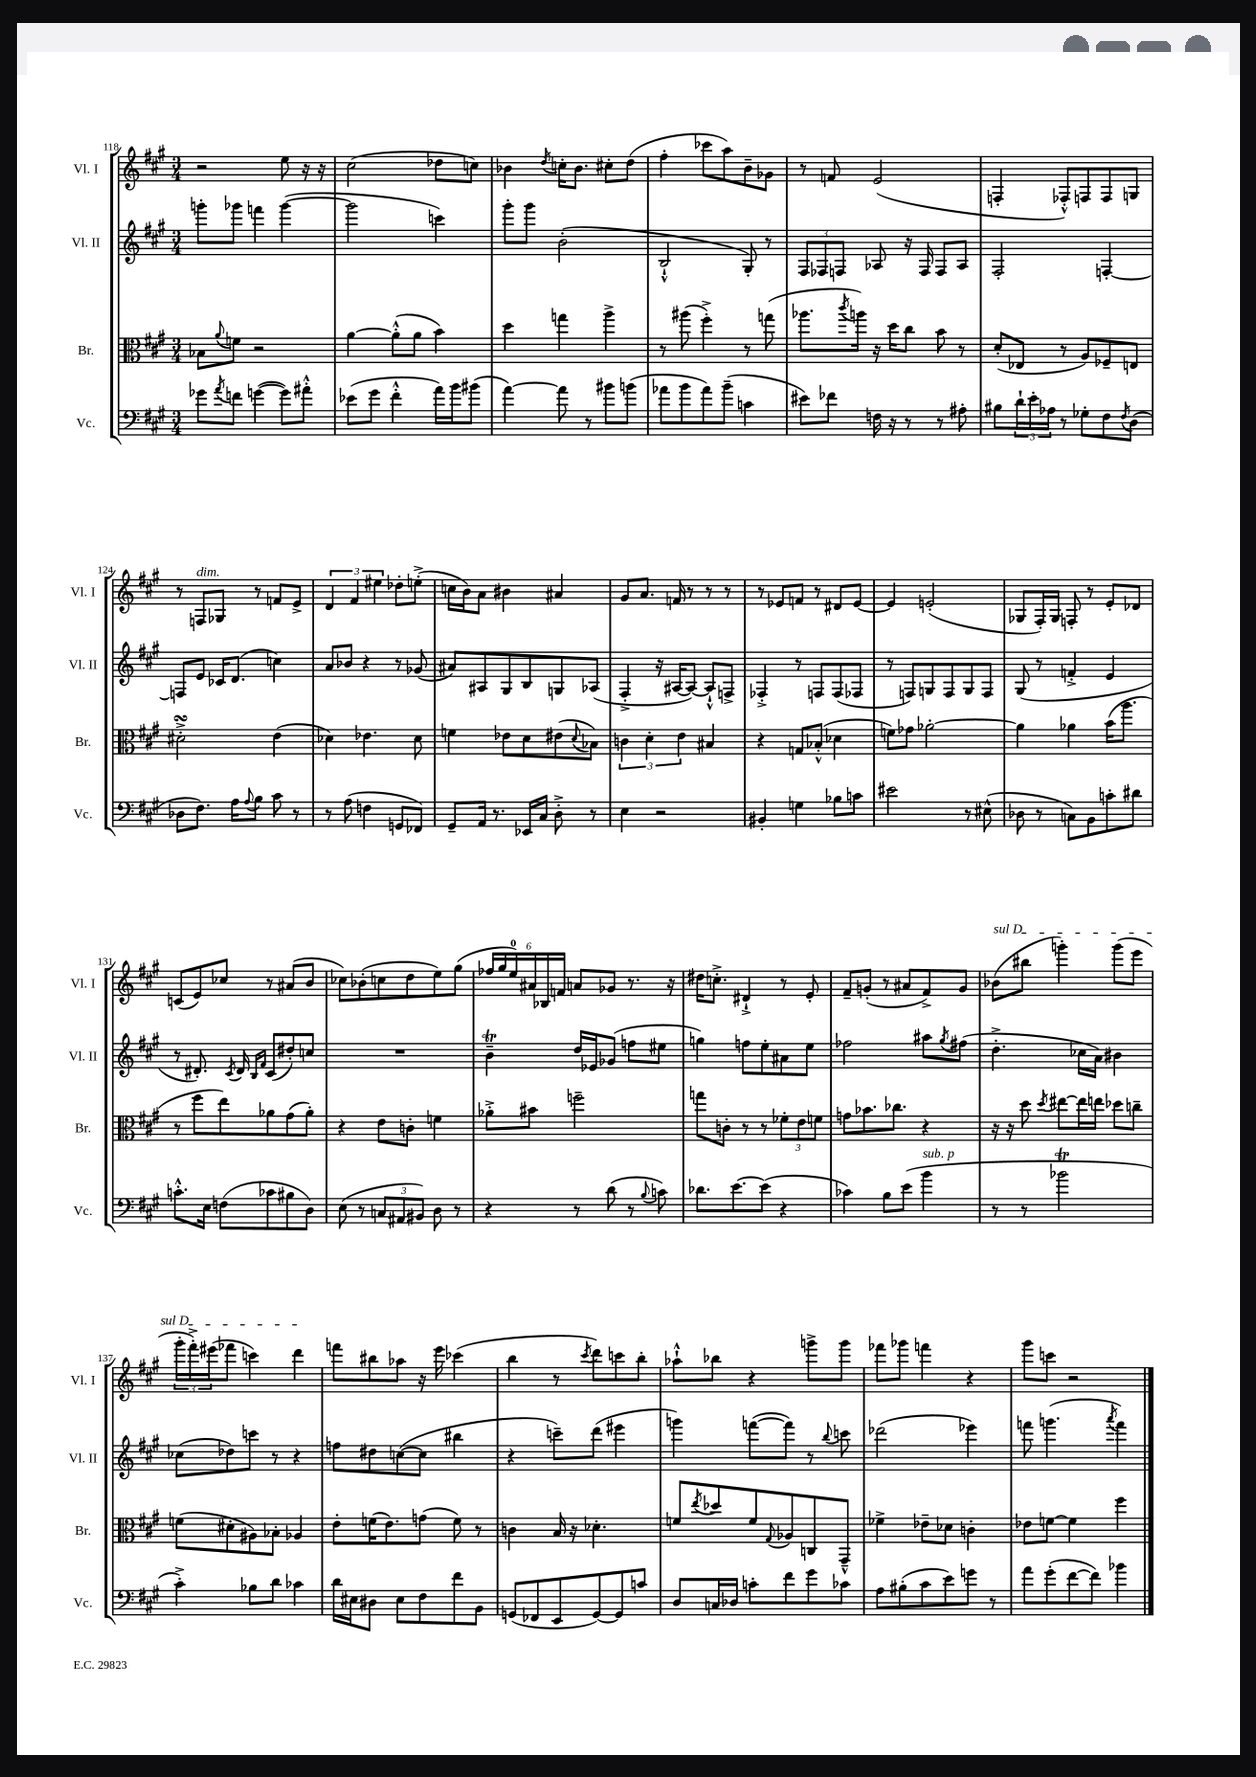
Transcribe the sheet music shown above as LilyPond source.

<<
\new StaffGroup <<
\new Staff = "s0" \with { instrumentName = "Vl. I" shortInstrumentName = "Vl. I" } {
    \clef treble \key a \major \numericTimeSignature \time 3/4
    r2 e''8 r16 r16 |
    cis''2( des''8 c''8) |
    bes'4 \acciaccatura { d''8 } c''16-. bes'8. cis''8-. d''8( |
    fis''4-. ces'''8 a''8) b'8-- ges'8 |
    r8 f'8 e'2( |
    f4-. fes8-.-^) f8 f8 g8 |
    r8 f8^\markup { \italic "dim." } ges8 r8 f'8 e'8-> |
    \tuplet 3/2 { d'4 fis'4 eis''4 } des''8-. e''8-.->( |
    c''16 b'16) a'8 bis'4 ais'4 |
    gis'8 a'8. f'16 r8 r8 r8 |
    r8 ees'8 f'8 r8 dis'8 ees'8~ |
    ees'4 e'2-.( |
    ges8 fis16-.) ges16 f8-. r8 e'8-. des'8 |
    c'8( e'8) ces''8 r8 ais'8( b'8 |
    ces''8) bes'8-.( c''8 d''8 e''8) gis''8( |
    \tuplet 6/4 { fes''16 gis''16 e''16-0) ais'16 bes16 f'16 } a'8 ges'8 r8. r16 |
    dis''16 c''8.-.-> dis'4-!-> r8 e'8-. |
    fis'8-- g'8-.( r8 ais'8 fis'8->) g'8 |
    \once \override TextSpanner.bound-details.left.text = \markup { \italic "sul D" } bes'8\startTextSpan( bis''8 g'''4-.) g'''8( e'''8 |
    \tuplet 3/2 { gis'''16-. fis'''16-.->) eis'''16( } fes'''8 c'''4) d'''4\stopTextSpan |
    f'''8 bis''8 aes''8 r16 e'''16 ces'''4( |
    b''4 r8 \acciaccatura { cis'''8 } d'''8) c'''8 b''8-. |
    aes''8-!-^ bes''8 r4 g'''8-> g'''8 |
    fes'''8 ges'''8 f'''4 r4 |
    gis'''8 c'''8 r2 \bar "|." |
}
\new Staff = "s1" \with { instrumentName = "Vl. II" shortInstrumentName = "Vl. II" } {
    \clef treble \key a \major \numericTimeSignature \time 3/4
    g'''8-. ges'''8 f'''4 ges'''4~( |
    ges'''2 c'''4) |
    gis'''8-. gis'''8 b'2-.( |
    b2-!-^ gis8-.) r8 |
    \tuplet 3/2 { fis8 fes8 f8 } aes8 r16 f16 f8 aes8 |
    fis2-. f4~-. |
    f8 e'8 ces'16 d'8.( c''4) |
    a'8 bes'8 r4 r8 ges'8( |
    ais'8) ais8 gis8 b8 g8 aes8( |
    fis4-.-> r16 ais16~ ais8~) ais8-!-^ f8-> |
    fes4-.-> r8 f8 f8( fes8 |
    r8 f8) g8 f8 g8 f8 |
    gis8( r8 f'4-.-> e'4 |
    r8 dis'8.-.) \acciaccatura { cis'8 } dis'16 \grace { b16 fis'16 } cis'8( dis''8-.) c''8 |
    R2. |
    b'4--\trill d''16 ees'16 ges'8( f''8 eis''8 |
    g''4) f''8 e''8-. ais'8 e''8 |
    fes''2 ais''8 \acciaccatura { gis''8 } fis''8( |
    d''4.-.-> ces''16 a'16) bis'4 |
    ces''8( des''8) c'''8 r8 r4 |
    f''8 dis''8 c''8~( c''8 bis''4 |
    r4 c'''8--) d'''8( eis'''4 |
    g'''4) f'''8~( f'''8) r8 \appoggiatura { b''8 } c'''8 |
    des'''2( ees'''4) |
    f'''8 g'''4.( \acciaccatura { a'''8 } f'''4) \bar "|." |
}
\new Staff = "s2" \with { instrumentName = "Br." shortInstrumentName = "Br." } {
    \clef alto \key a \major \numericTimeSignature \time 3/4
    bes8 \appoggiatura { a'8 } f'8 r2 |
    a'4~ a'8-.-^( a'8 b'4) |
    d''4 g''4 a''4-> |
    r8 ais''8( fis''4-.->) r8 g''8( |
    aes''8. \acciaccatura { cis'''8 } a''16) r16 d''16 cis''8 b'8 r8 |
    d'8-.( ees8 r8 a8) fes8-- e8 |
    dis'2-.->\turn e'4( |
    des'4) ees'4. des'8 |
    f'4 ees'8 d'8 eis'8( \appoggiatura { d'8 } bes8) |
    \tuplet 3/2 { c'4 d'4-. e'4 } bis4 |
    r4 g8 bes8-.-^( des'4 |
    f'8) ges'8 aes'2~-. |
    aes'4 aes'4 b'16( a''8. |
    r8 fis''8 e''8) aes'8 gis'8( aes'8-.) |
    r4 e'8 c'8-. f'4 |
    aes'8-.-> bis'8 f''2-- |
    g''8 c'8-. r8 r8 \tuplet 3/2 { fes'8-. e'8 f'8 } |
    g'8 bes'8. ces''8. r4 |
    r16 r16 d''8 \acciaccatura { d''8 } eis''8~ eis''16 e''16 des''8 c''8-- |
    f'8( dis'8-. ais8) bes8-. aes4 |
    e'8-. f'16( e'8.) g'8( f'8) r8 |
    c'4 b16 r16 des'4.-. |
    f'8 \acciaccatura { e''8 } des''8 f'8 \appoggiatura { gis8 } aes8 c8 gis,8---^ |
    fes'4-> ees'8-- des'8 c'4-. |
    ees'8 f'8~ f'4 fis''4 \bar "|." |
}
\new Staff = "s3" \with { instrumentName = "Vc." shortInstrumentName = "Vc." } {
    \clef bass \key a \major \numericTimeSignature \time 3/4
    ges'8 \acciaccatura { a'8 } f'8 g'4~( g'8) ais'8-.-^ |
    ees'8( gis'8 fis'4-.-^ a'16) b'16 bis'8( |
    a'4~) a'8 r8 bis'8 b'8( |
    aes'8 b'8 aes'8) b'8--( c'4 |
    eis'8) fes'8 f16 r16 r8 r8 ais8-. |
    bis8 \tuplet 3/2 { d'16-! e'16-. aes16 } r8 ges8-. fis8 \acciaccatura { fis8 } d8( |
    des8 fis8.) a16 \appoggiatura { a8 } b8 cis'8 r8 |
    r8 a8( f4 g,8 fes,8) |
    gis,8-- a,16 r8. ees,16 cis16 d8-.-> r8 |
    e4 r2 |
    bis,4-. g4 bes8 c'8 |
    eis'2 r8 eis8-^( |
    des8 r8 c8) b,8 c'8-. dis'8 |
    c'8.-.-^ e16 f8( ces'8 bis8 d8) |
    e8( r8 \tuplet 3/2 { c8 ais,8 bis,8) } d8 r8 |
    r4 r8 d'8( r8 \appoggiatura { b8 } c'8) |
    des'8. e'8.~ e'8( r4 |
    ces'4) b8 e'8( b'4^\markup { \italic "sub. p" } |
    r8 r8 bes'2\trill |
    cis'4-.->) bes8 d'8 ces'4 |
    d'16 eis16 dis8 eis8 fis8 fis'8 b,8 |
    g,8( fes,8 e,8 g,8~) g,8 c'8 |
    d8 c16 des16 c'8-. fis'8 gis'8 ces'8 |
    a8 bis8-.( cis'8 e'8) g'8 r8 |
    a'8 gis'8-.( fis'8~ fis'8) bes'4 \bar "|." |
}
>>
>>
\layout { \context { \Score currentBarNumber = #118 } }
